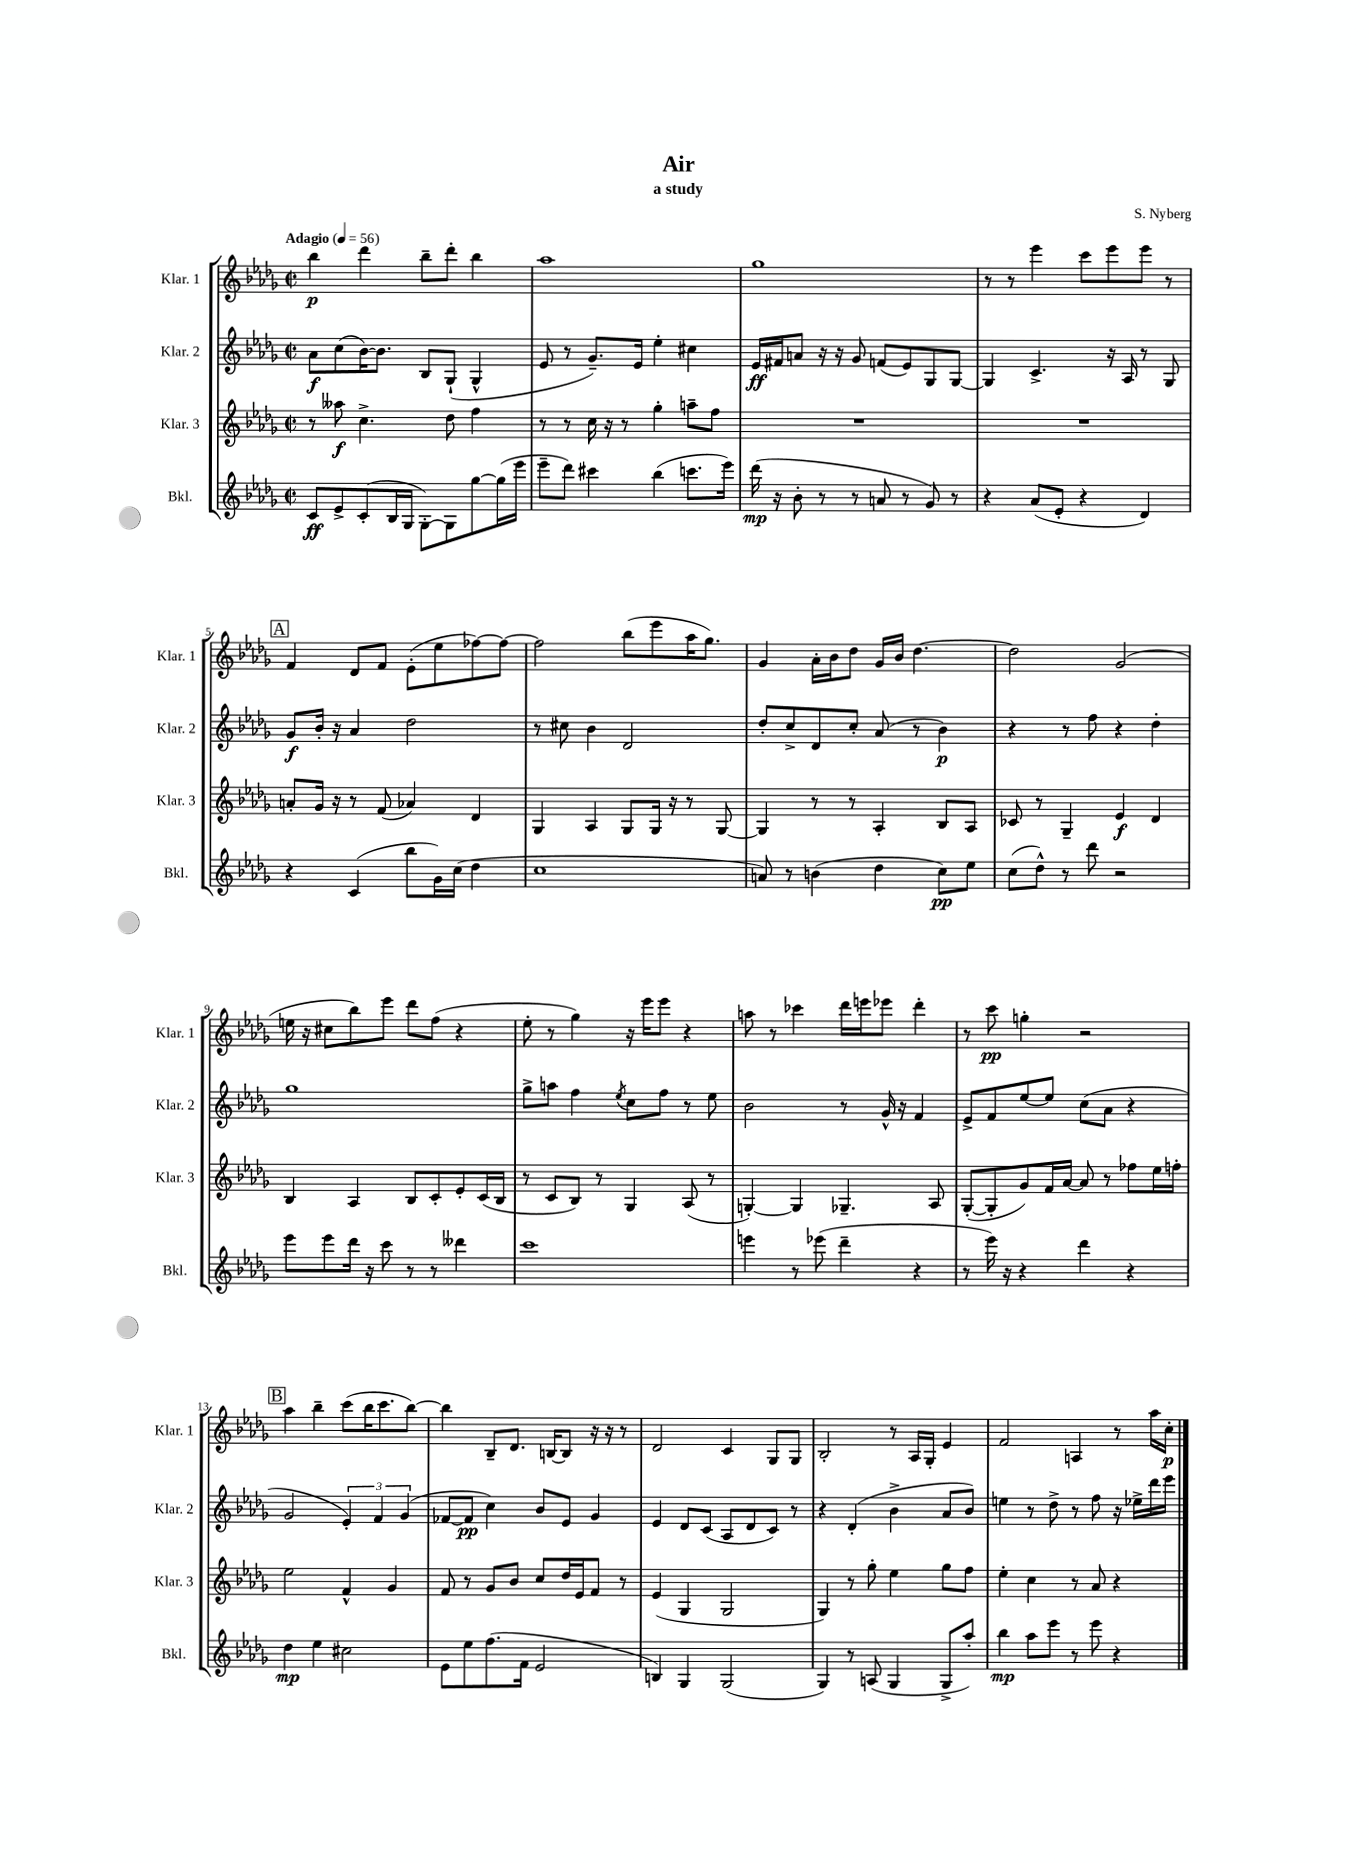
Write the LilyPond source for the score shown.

\header { title = "Air" composer = "S. Nyberg" subtitle = "a study" }
<<
\new StaffGroup <<
\new Staff = "s0" \with { instrumentName = "Klar. 1" shortInstrumentName = "Klar. 1" } {
    \clef treble \key des \major \defaultTimeSignature \time 2/2 \tempo "Adagio" 4 = 56
    bes''4\p des'''4 bes''8-- des'''8-. bes''4 |
    aes''1 |
    ges''1 |
    r8 r8 ees'''4 c'''8 ees'''8 ees'''8 r8 |
    \mark \markup { \box "A" } f'4 des'8 f'8 ees'8-.( ees''8 fes''8~) fes''8~ |
    fes''2 bes''8( ees'''8 aes''16 ges''8.) |
    ges'4 aes'16-. bes'16 des''8 ges'16 bes'16 des''4.~ |
    des''2 ges'2( |
    e''16 r16 cis''8 bes''8) ees'''8 des'''8 f''8( r4 |
    ees''8-. r8 ges''4) r16 ees'''16 ees'''8 r4 |
    a''8 r8 ces'''4 des'''16 e'''16 ees'''8 des'''4-. |
    r8 c'''8\pp g''4-. r2 |
    \mark \markup { \box "B" } aes''4 bes''4-- c'''8( bes''16 c'''8. bes''8~) |
    bes''4 bes8-- des'8. b16~ b8 r16 r16 r8 |
    des'2 c'4 ges8 ges8 |
    bes2-. r8 aes16 ges16-. ees'4 |
    f'2 a4 r8 aes''16 c''16-.\p \bar "|." |
}
\new Staff = "s1" \with { instrumentName = "Klar. 2" shortInstrumentName = "Klar. 2" } {
    \clef treble \key des \major \defaultTimeSignature \time 2/2
    aes'8\f c''8( bes'16~) bes'8. bes8 ges8-!( ges4-^ |
    ees'8 r8 ges'8.--) ees'16 ees''4-. cis''4 |
    ees'16\ff fis'16 a'8 r16 r16 ges'8 f'8( ees'8) ges8 ges8~ |
    ges4 c'4.-> r16 aes16 r8 ges8 |
    \mark \markup { \box "A" } ges'8\f bes'16-. r16 aes'4 des''2 |
    r8 cis''8 bes'4 des'2 |
    des''8-. c''8-> des'8 c''8-. aes'8( r8 bes'4\p) |
    r4 r8 f''8 r4 des''4-. |
    ges''1 |
    ges''8-> a''8 f''4 \acciaccatura { ees''8 } c''8 f''8 r8 ees''8 |
    bes'2 r8 ges'16-^ r16 f'4 |
    ees'8-> f'8 ees''8~ ees''8 c''8( aes'8 r4 |
    \mark \markup { \box "B" } ges'2 \tuplet 3/2 { ees'4-.) f'4 ges'4( } |
    fes'8~ fes'8\pp c''4) bes'8 ees'8 ges'4 |
    ees'4 des'8 c'8( aes8 des'8 c'8) r8 |
    r4 des'4-.( bes'4-> aes'8 bes'8) |
    e''4 r8 des''8-> r8 f''8 r16 ees''16-> des'''16 ees'''16 \bar "|." |
}
\new Staff = "s2" \with { instrumentName = "Klar. 3" shortInstrumentName = "Klar. 3" } {
    \clef treble \key des \major \defaultTimeSignature \time 2/2
    r8 aeses''8\f c''4.-> des''8 f''4 |
    r8 r8 c''16 r16 r8 ges''4-. a''8-- f''8 |
    R1 |
    R1 |
    \mark \markup { \box "A" } a'8-. ges'16 r16 r8 f'8( aes'4) des'4 |
    ges4 aes4 ges8 ges16 r16 r8 ges8~ |
    ges4 r8 r8 aes4-. bes8 aes8 |
    ces'8 r8 ges4-- ees'4\f des'4 |
    bes4 aes4 bes8 c'8-. ees'8-. c'16( bes16 |
    r8 c'8 bes8) r8 ges4 aes8( r8 |
    g4~-.) g4 ges4.-- aes8 |
    ges8~-.( ges8-. ges'8) f'16 aes'16~ aes'8 r8 fes''8 ees''16 f''16-. |
    \mark \markup { \box "B" } ees''2 f'4-^ ges'4 |
    f'8 r8 ges'8 bes'8 c''8 des''16 ees'16 f'8 r8 |
    ees'4( ges4 ges2 |
    ges4) r8 ges''8-. ees''4 ges''8 f''8 |
    ees''4-. c''4 r8 aes'8 r4 \bar "|." |
}
\new Staff = "s3" \with { instrumentName = "Bkl." shortInstrumentName = "Bkl." } {
    \clef treble \key des \major \defaultTimeSignature \time 2/2
    c'8\ff ees'8-> c'8-.( bes16 ges16 ges8~-.) ges8 ges''8~ ges''16( ees'''16 |
    ees'''8-- des'''8) cis'''4 bes''4( c'''8. ees'''16) |
    des'''16\mp( r16 bes'8-. r8 r8 a'8 r8 ges'8) r8 |
    r4 aes'8( ees'8-. r4 des'4) |
    \mark \markup { \box "A" } r4 c'4( bes''8 ges'16) c''16( des''4 |
    c''1 |
    a'8) r8 b'4( des''4 c''8\pp) ees''8 |
    c''8( des''8-^) r8 des'''8 r2 |
    ees'''8 ees'''8 des'''16 r16 c'''8 r8 r8 deses'''4 |
    c'''1 |
    e'''4 r8 ees'''8( des'''4-- r4 |
    r8 ees'''16) r16 r4 des'''4 r4 |
    \mark \markup { \box "B" } des''4\mp ees''4 cis''2 |
    ees'8 ees''8 f''8.( f'16 ees'2 |
    b4) ges4 ges2( |
    ges4) r8 a8( ges4 ges8-> aes''8-.) |
    bes''4\mp aes''8 ees'''8 r8 ees'''8 r4 \bar "|." |
}
>>
>>
